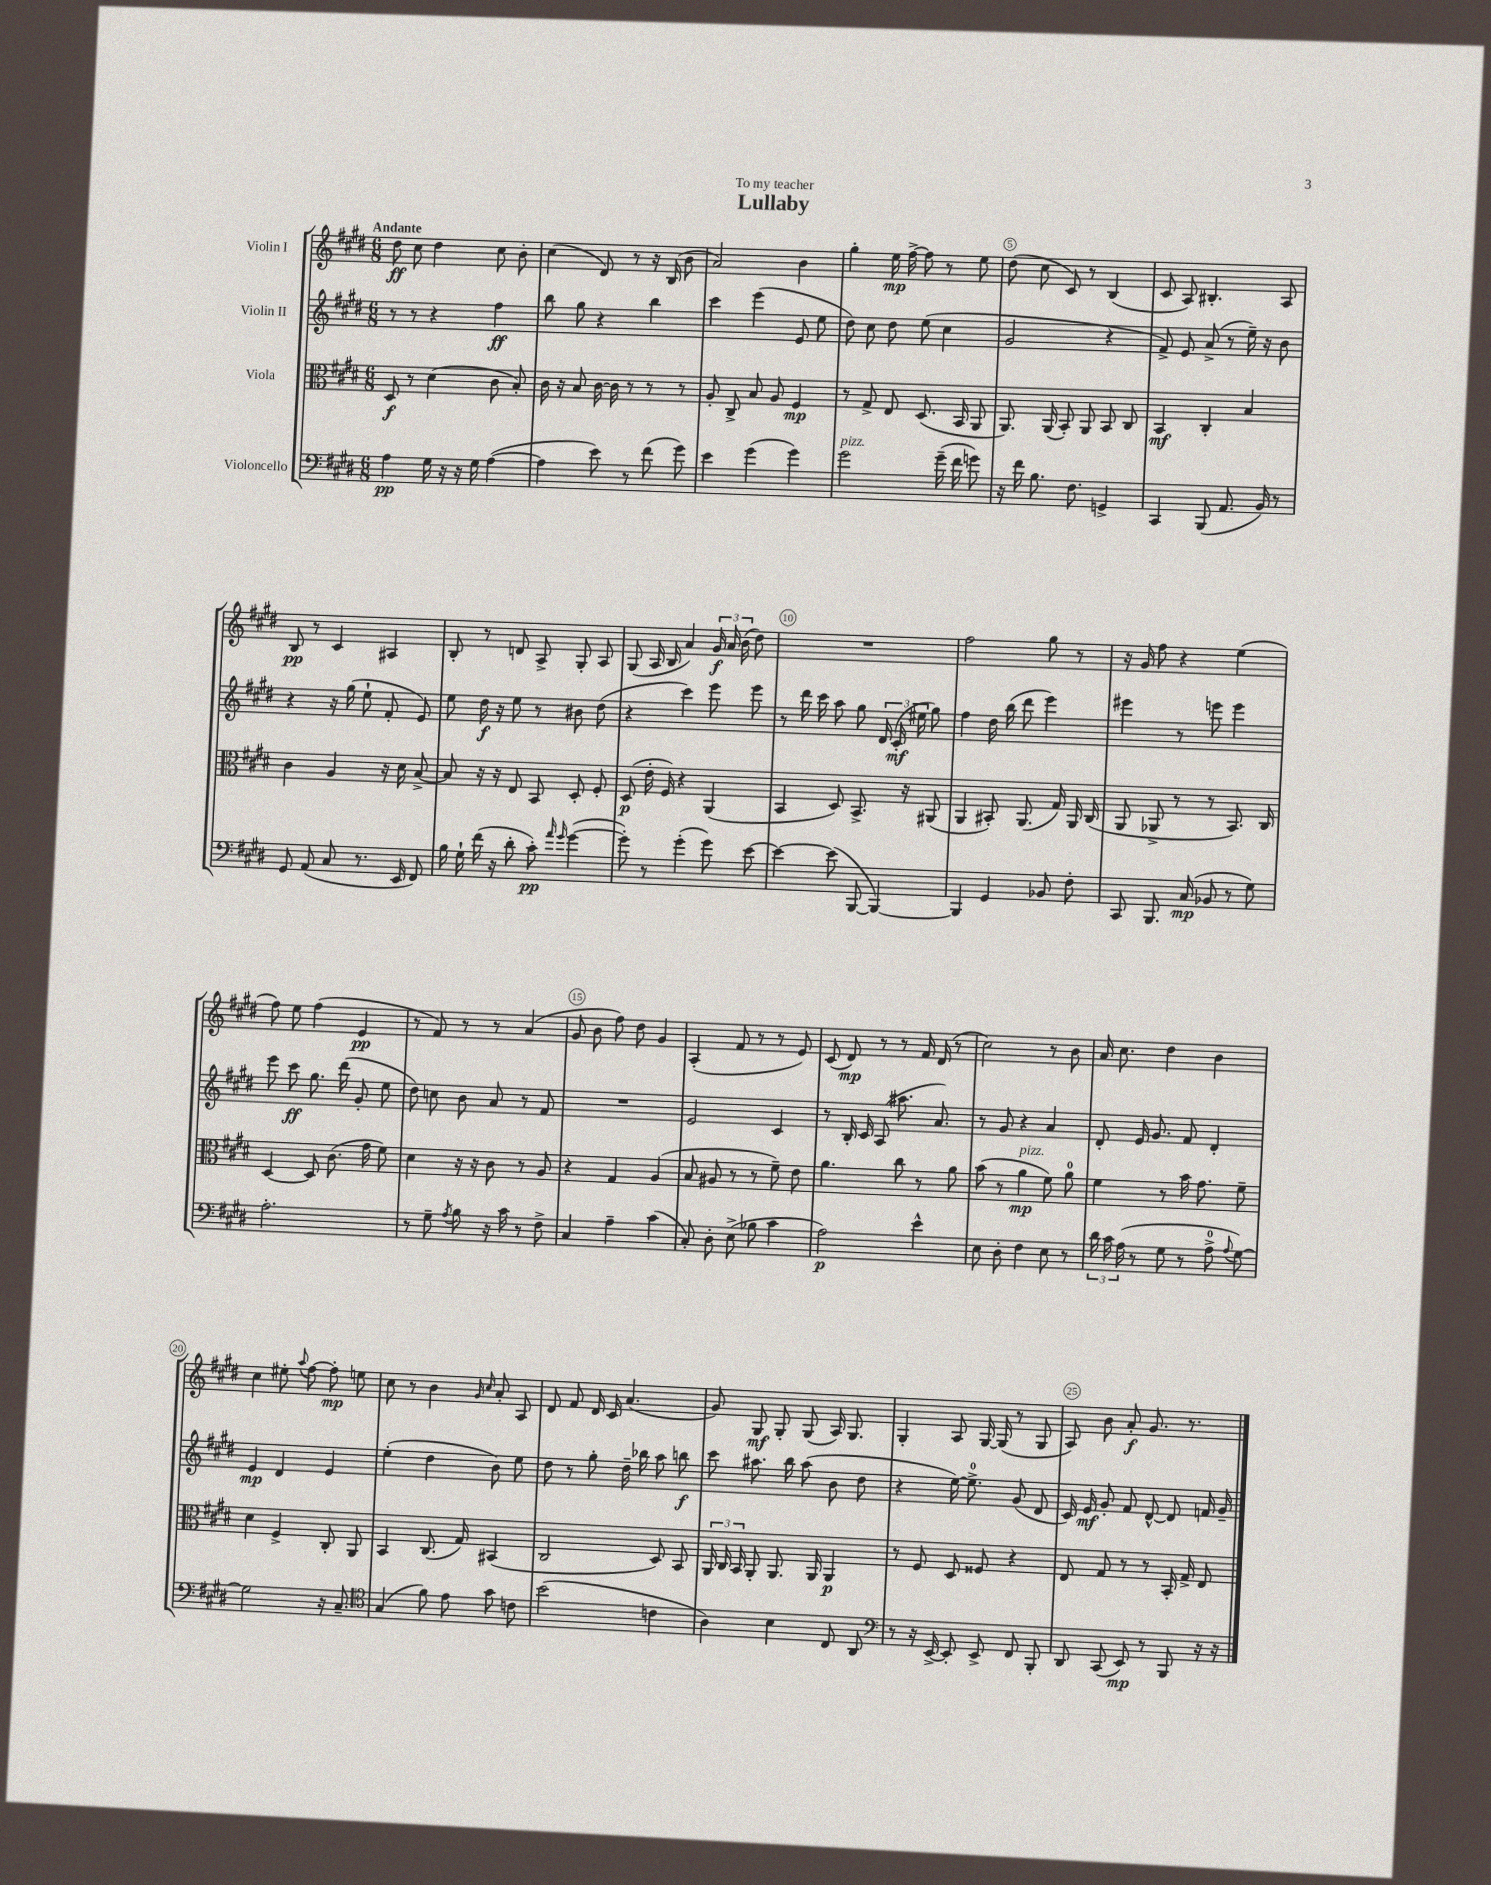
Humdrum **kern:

**kern	**dynam	**kern	**dynam	**kern	**dynam	**kern	**dynam
*part4	*part4	*part3	*part3	*part2	*part2	*part1	*part1
*staff4	*staff4	*staff3	*staff3	*staff2	*staff2	*staff1	*staff1
*I"Violoncello	*	*I"Viola	*	*I"Violin II	*	*I"Violin I	*
*clefF4	*	*clefC3	*	*clefG2	*	*clefG2	*
*k[f#c#g#d#]	*	*k[f#c#g#d#]	*	*k[f#c#g#d#]	*	*k[f#c#g#d#]	*
*M6/8	*	*M6/8	*	*M6/8	*	*M6/8	*
=1	=1	=1	=1	=1	=1	=1	=1
!	!	!	!	!	!	!LO:TX:a:B:t=Andante	!
4A\	pp	8D#/	f	8r	.	8dd#\	ff
.	.	8r	.	8r	.	8cc#\	.
16G#\	.	(4d#\	.	4r	.	4dd#\	.
16r	.	.	.	.	.	.	.
16r	.	.	.	.	.	.	.
16G#\	.	.	.	.	.	.	.
([4A\	.	8c#\	.	4ff#\	ff	8cc#\	.
.	.	8B'/)	.	.	.	8b'\	.
=2	=2	=2	=2	=2	=2	=2	=2
4A\]	.	16c#\	.	8bb\	.	(4cc#\	.
.	.	16r	.	.	.	.	.
.	.	8B/	.	8gg#\	.	.	.
8e\)	.	[16c#\	.	4r	.	8d#/)	.
.	.	16c#\]	.	.	.	.	.
8r	.	8r	.	.	.	8r	.
(8f#\	.	8r	.	4bb\	.	16r	.
.	.	.	.	.	.	(16B/	.
8g#\)	.	8r	.	.	.	8b\	.
=3	=3	=3	=3	=3	=3	=3	=3
4e\	.	8A'/	.	4ccc#\	.	2a/)	.
.	.	8C#^/	.	.	.	.	.
(4g#\	.	8B/	.	(4eee\	.	.	.
.	.	8A/	.	.	.	.	.
4g#\)	.	4F#/	mp	8e/	.	4b\	.
.	.	.	.	8ee\	.	.	.
=4	=4	=4	=4	=4	=4	=4	=4
!LO:TX:a:i:t=pizz.	!	!	!	!	!	!	!
2g#\	.	8r	.	8dd#\)	.	4gg#'\	.
.	.	8G#^/	.	8cc#\	.	.	.
.	.	8E/	.	8dd#\	.	16ee\	mp
.	.	.	.	.	.	[16ff#^\	.
.	.	(8.D#/	.	(8ee\	.	8ff#\]	.
(16g#~\	.	.	.	4cc#\	.	8r	.
16f#\	.	16BB/	.	.	.	.	.
8gn\)	.	8AA/	.	.	.	8ee\	.
=5	=5	=5	=5	=5	=5	=5	=5
16r	.	8.AA/)	.	2g#/	.	(8dd#\	.
16f#\	.	.	.	.	.	.	.
8.B\	.	.	.	.	.	8cc#\	.
.	.	(16AA/	.	.	.	.	.
.	.	8BB'/)	.	.	.	8c#/)	.
8.F#\	.	.	.	.	.	.	.
.	.	8AA/	.	.	.	8r	.
4GGn^/	.	8BB/	.	4r	.	(4B/	.
.	.	8C#/	.	.	.	.	.
=6	=6	=6	=6	=6	=6	=6	=6
4CC#/	.	4BB/	mf	8f#^/)	.	8c#/	.
.	.	.	.	8e/	.	8A/)	.
(8BBB/	.	4C#'/	.	(8a^/	.	4.B#X'/	.
8.AA/	.	.	.	8r	.	.	.
.	.	4B/	.	16ee~\)	.	.	.
16BB/)	.	.	.	16r	.	.	.
8r	.	.	.	8b\	.	8A/	.
!!LO:LB:g=z
=7	=7	=7	=7	=7	=7	=7	=7
8GG#/	.	4c#\	.	4r	.	8B/	pp
(8AA/	.	.	.	.	.	8r	.
8C#/	.	4A/	.	16r	.	4c#/	.
.	.	.	.	(16gg#\	.	.	.
8.r	.	.	.	8ee`\	.	.	.
.	.	16r	.	8f#'/	.	4A#X/	.
16EE/	.	16d#\	.	.	.	.	.
8FF#/)	.	[8B^/	.	8e/)	.	.	.
=8	=8	=8	=8	=8	=8	=8	=8
16B\	.	8B/]	.	8ee\	.	8B'/	.
16G#`\	.	.	.	.	.	.	.
(16f#\	.	16r	.	16dd#\	f	8r	.
16r	.	16r	.	16r	.	.	.
8d#'\	.	8E/	.	8ee\	.	8dn/	.
8c#'\)	pp	8BB/	.	8r	.	8A^/	.
16qqa/	.	.	.	.	.	.	.
16qqg#/	.	.	.	.	.	.	.
([4g#\	.	8D#'/	.	8b#X\	.	8G#'/	.
.	.	8F#'/	.	(8dd#\	.	8A/	.
=9	=9	=9	=9	=9	=9	=9	=9
8g#'\])	.	(8D#/	p	4r	.	(8G#/	.
8r	.	16e'\	.	.	.	16A/	.
.	.	16F#/)	.	.	.	16B/	.
(4g#'\	.	4r	.	4ccc#\)	.	4a/)	.
8g#\)	.	(4AA/	.	8eee\	.	24g#/	f
.	.	.	.	.	.	24a/	.
.	.	.	.	.	.	(24b\	.
[8e\	.	.	.	8eee\	.	8dd#\)	.
=10	=10	=10	=10	=10	=10	=10	=10
4e\_	.	4BB/	.	8r	.	2.r	.
.	.	.	.	16ddd#\	.	.	.
.	.	.	.	16ccc#\	.	.	.
(8e\]	.	8D#/)	.	8aa\	.	.	.
[8BBB/	.	8.BB^/	.	8gg#\	.	.	.
4BBB/_)	.	.	.	24d#/	.	.	.
.	.	.	.	(24c#'/	mf	.	.
.	.	16r	.	.	.	.	.
.	.	.	.	24ee#X\	.	.	.
.	.	(8AA#X/	.	8gg#\)	.	.	.
=11	=11	=11	=11	=11	=11	=11	=11
4BBB/]	.	4AA/	.	4ff#\	.	2ff#\	.
4GG#/	.	8BB#X'/)	.	16dd#\	.	.	.
.	.	.	.	(16bb\	.	.	.
.	.	(8.AA/	.	8ddd#\	.	.	.
8BB-X/	.	.	.	4eee\)	.	8gg#\	.
.	.	16G#/)	.	.	.	.	.
8F#'\	.	16AA/	.	.	.	8r	.
.	.	(16C#/	.	.	.	.	.
=12	=12	=12	=12	=12	=12	=12	=12
8CC#/	.	8AA/	.	4eee#X\	.	16r	.
.	.	.	.	.	.	16g#/	.
8.BBB/	.	8AA-X^/	.	.	.	8ff#\	.
.	.	8r	.	8r	.	4r	.
(16C#/	mp	.	.	.	.	.	.
8BB-X/	.	8r	.	8eeen\	.	.	.
8r	.	8.BB/)	.	4eee\	.	(4ee\	.
8G#\)	.	.	.	.	.	.	.
.	.	16C#/	.	.	.	.	.
!!LO:LB:g=z
=13	=13	=13	=13	=13	=13	=13	=13
2.A'\	.	[4D#/	.	8eee\	.	8ff#\)	.
.	.	.	.	8ccc#\	ff	8ee\	.
.	.	8D#/]	.	8.gg#\	.	(4ff#\	.
.	.	(8.c#\	.	.	.	.	.
.	.	.	.	(16ddd#\	.	.	.
.	.	.	.	8g#'/	.	4e/	pp
.	.	16g#\	.	.	.	.	.
.	.	8f#\)	.	8ee\	.	.	.
=14	=14	=14	=14	=14	=14	=14	=14
8r	.	4d#\	.	8dd#\)	.	8r	.
8G#~\	.	.	.	8ccn\	.	8f#/)	.
8qA/	.	.	.	.	.	.	.
8B\	.	16r	.	8b\	.	8r	.
.	.	16r	.	.	.	.	.
16r	.	8c#\	.	8a/	.	8r	.
16c#\	.	.	.	.	.	.	.
8r	.	8r	.	8r	.	(4a/	.
8F#^\	.	8A/	.	8f#/	.	.	.
=15	=15	=15	=15	=15	=15	=15	=15
4C#/	.	4r	.	2.r	.	8g#/	.
.	.	.	.	.	.	8b\	.
4A~\	.	4G#/	.	.	.	8ff#\)	.
.	.	.	.	.	.	8dd#\	.
(4c#\	.	(4A/	.	.	.	4g#/	.
=16	=16	=16	=16	=16	=16	=16	=16
8C#'/)	.	8B/	.	2e/	.	(4A'/	.
8D#'\	.	8A#X/	.	.	.	.	.
(8E^\	.	8r	.	.	.	8f#/	.
8B-X\	.	8r	.	.	.	8r	.
4c#\	.	8f#~\)	.	4c#/	.	8r	.
.	.	8e\	.	.	.	8e/)	.
=17	=17	=17	=17	=17	=17	=17	=17
2A\)	p	4.a\	.	8r	.	(8c#/	.
.	.	.	.	16B'/	.	8d#/)	mp
.	.	.	.	16c#/	.	.	.
.	.	.	.	(8A/	.	8r	.
.	.	8cc#\	.	8.aa#X\	.	8r	.
4e^^\	.	8r	.	.	.	16f#/	.
.	.	.	.	8.a/)	.	(16d#/	.
.	.	8a\	.	.	.	8r	.
=18	=18	=18	=18	=18	=18	=18	=18
8E\	.	(8b\	.	8r	.	2cc#\)	.
8D#'\	.	8r	.	8g#/	.	.	.
!	!	!LO:TX:a:i:t=pizz.	!	!	!	!	!
4F#\	.	4a\	mp	4r	.	.	.
8E\	.	8f#\)	.	4a/	.	8r	.
8r	.	8a\	.	.	.	8b\	.
=19	=19	=19	=19	=19	=19	=19	=19
24d#\	.	4f#\	.	8d#'/	.	16a/	.
24c#\	.	.	.	.	.	.	.
.	.	.	.	.	.	8.cc#\	.
(24A\	.	.	.	.	.	.	.
8r	.	.	.	16e/	.	.	.
.	.	.	.	8.g#/	.	.	.
8G#\	.	8r	.	.	.	4dd#\	.
8r	.	16b\	.	8f#/	.	.	.
.	.	8.g#\	.	.	.	.	.
8A^\	.	.	.	4d#'/	.	4b\	.
8qqA/	.	.	.	.	.	.	.
[8G#\)	.	8f#~\	.	.	.	.	.
!!LO:LB:g=z
=20	=20	=20	=20	=20	=20	=20	=20
2G#\]	.	4d#\	.	4e/	mp	4cc#\	.
.	.	4F#^/	.	4d#/	.	8ee#X'\	.
.	.	.	.	.	.	8qqaa/	.
.	.	.	.	.	.	[8ff#\	.
16r	.	8C#'/	.	4e/	.	8ff#'\]	mp
8.C#~/	.	.	.	.	.	.	.
.	.	8AA/	.	.	.	8een\	.
=21	=21	=21	=21	=21	=21	=21	=21
*clefC4	*	*	*	*	*	*	*
(4G#/	.	4BB/	.	(4ee'\	.	8cc#\	.
.	.	.	.	.	.	8r	.
8f#\)	.	(8.C#/	.	4dd#\	.	4b\	.
8e\	.	.	.	.	.	.	.
.	.	16G#/)	.	.	.	.	.
.	.	.	.	.	.	16qqg#/	.
.	.	.	.	.	.	16qqcc#/	.
8g#\	.	(4BB#X/	.	8b\)	.	8a'/	.
8cn\	.	.	.	8ee\	.	8A/	.
=22	=22	=22	=22	=22	=22	=22	=22
(2b\	.	2C#/	.	8dd#\	.	8d#/	.
.	.	.	.	8r	.	8f#/	.
.	.	.	.	8gg#'\	.	16d#/	.
.	.	.	.	.	.	16c#/	.
.	.	.	.	16dd#~\	.	(4.a/	.
.	.	.	.	16bb-X\	.	.	.
4cn\	.	8D#/)	.	8aa\	.	.	.
.	.	8BB/	.	8bbn\	f	.	.
=23	=23	=23	=23	=23	=23	=23	=23
4A\)	.	24AA/	.	8ccc#\	.	8g#/)	.
.	.	24C#/	.	.	.	.	.
.	.	24BB/	.	.	.	.	.
.	.	8AA'/	.	8.aa#X\	.	8G#/	mf
4B\	.	8.AA/	.	.	.	8G#'/	.
.	.	.	.	16bb\	.	.	.
.	.	.	.	(8aa#\	.	(8G#/	.
.	.	16AA/	.	.	.	.	.
8C#/	.	4AA/	p	8b\	.	16A/)	.
.	.	.	.	.	.	8.G#/	.
8AA/	.	.	.	8dd#\	.	.	.
=24	=24	=24	=24	=24	=24	=24	=24
*clefF4	*	*	*	*	*	*	*
8r	.	8r	.	4r	.	4G#'/	.
16r	.	8F#/	.	.	.	.	.
[16EE^/	.	.	.	.	.	.	.
8EE'/]	.	8D#/	.	[16ee\)	.	8A/	.
.	.	.	.	8.ee^\]	.	.	.
8EE^/	.	8F##X/	.	.	.	[16G#/	.
.	.	.	.	.	.	(16G#/]	.
8FF#/	.	4r	.	(8g#/	.	8r	.
8BBB'/	.	.	.	8d#/	.	8G#/	.
=25	=25	=25	=25	=25	=25	=25	=25
8DD#/	.	8E/	.	16c#/)	.	8A/)	.
.	.	.	.	16e/	mf	.	.
(8CC#/	.	8G#/	.	8g#'/	.	8b\	.
8EE/)	mp	8r	.	8f#/	.	8a'/	f
8r	.	8r	.	[8d#^^/	.	8.g#/	.
8BBB/	.	16BB'/	.	8d#/]	.	.	.
.	.	16G#^/	.	.	.	8.r	.
16r	.	8E/	.	16fn/	.	.	.
16r	.	.	.	16g#~/	.	.	.
==	==	==	==	==	==	==	==
*-	*-	*-	*-	*-	*-	*-	*-
